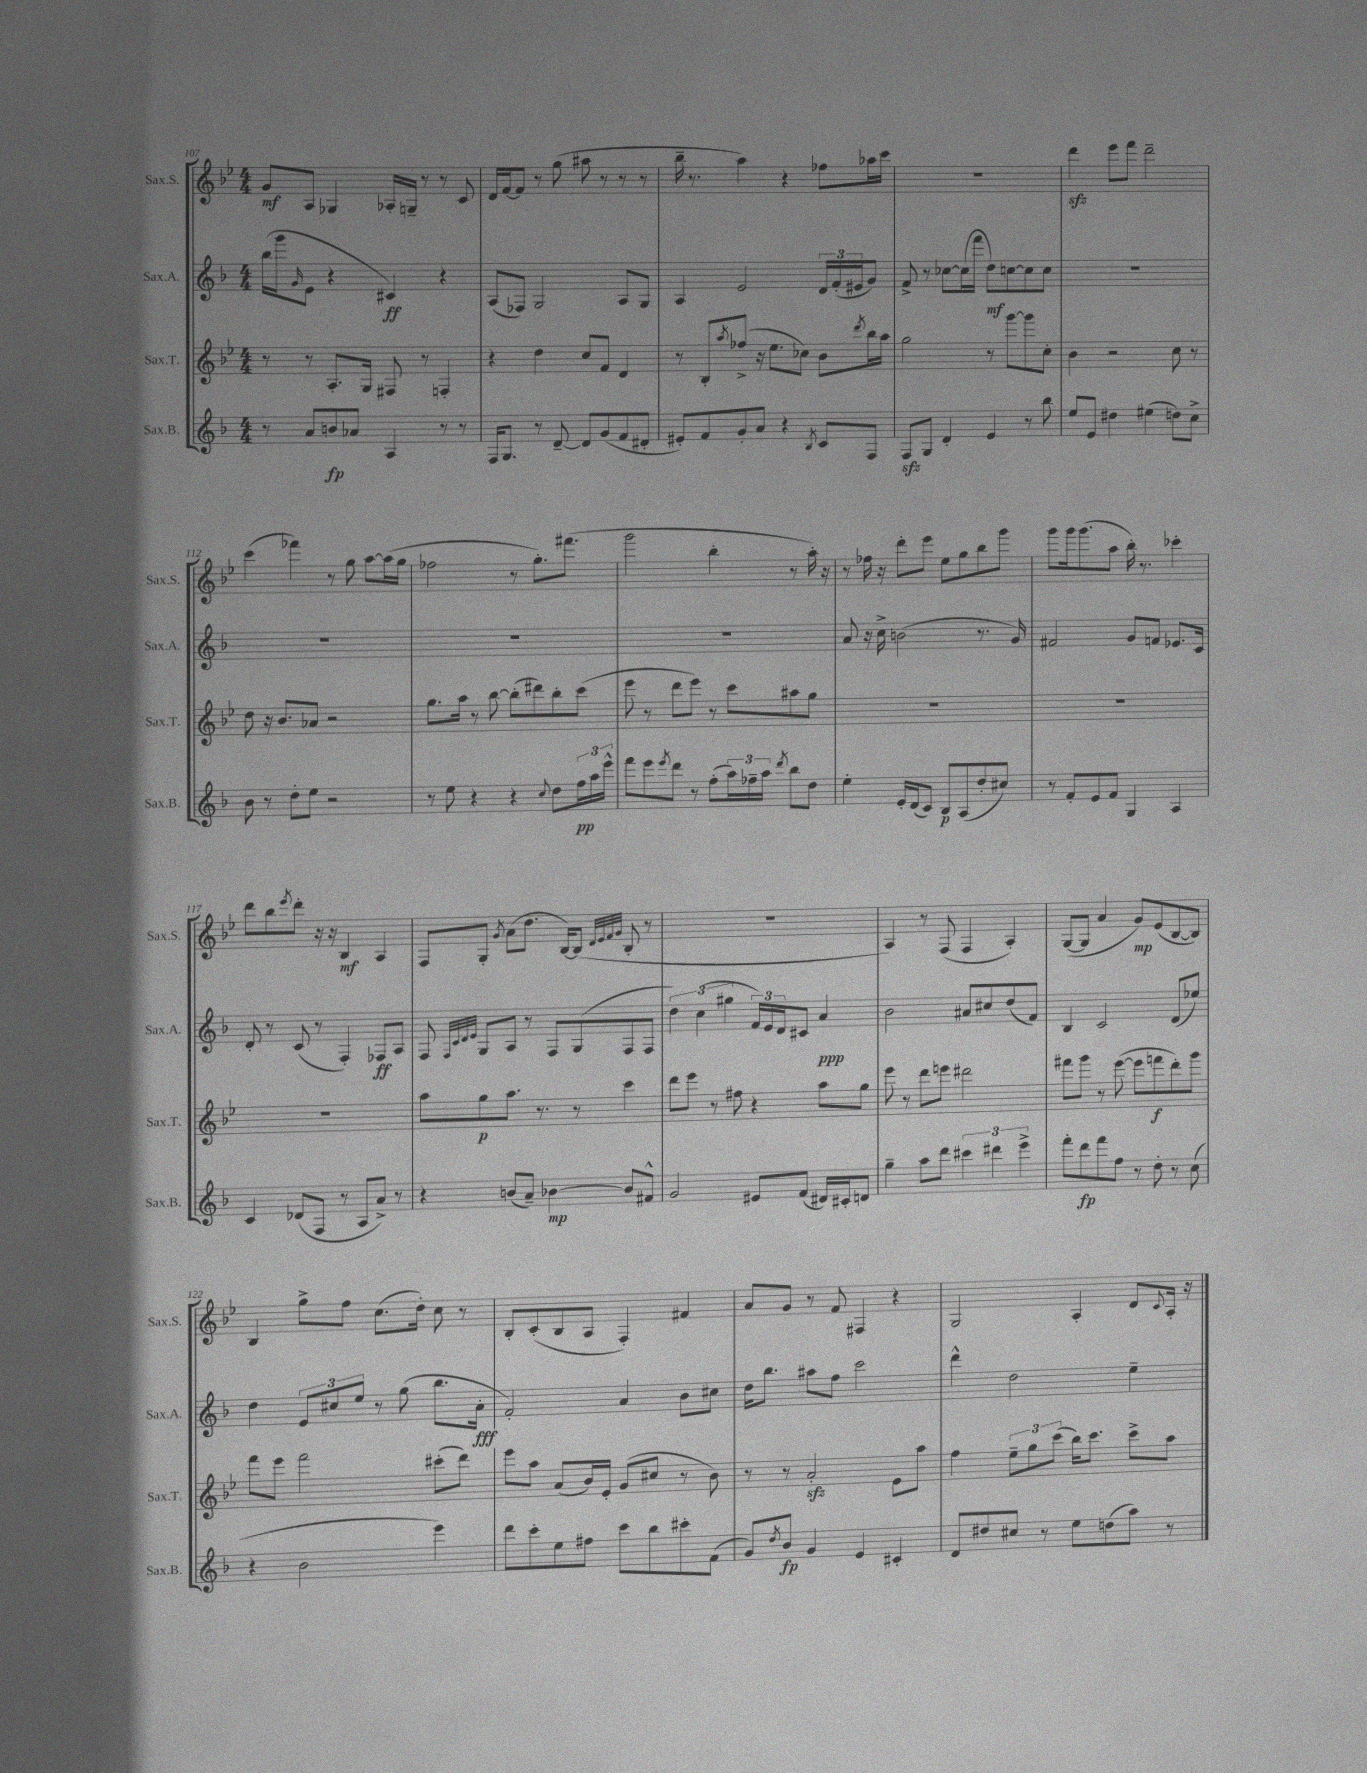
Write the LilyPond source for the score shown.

<<
\new StaffGroup <<
\new Staff = "s0" \with { instrumentName = "Sax.S." shortInstrumentName = "Sax.S." } {
    \clef treble \key bes \major \numericTimeSignature \time 4/4
    g'8\mf a8 ges4 aes16-. g16-- r8 r8 c'8 |
    d'16 f'16~ f'8 r8 g''8( ais''8 r8 r8 r8 |
    bes''16-- r8. a''4) r4 fes''8 aes''16 c'''16 |
    R1 |
    d'''4\sfz ees'''8 f'''8 d'''2-- |
    c'''4( fes'''4) r8 g''8 a''8~ a''16( g''16 |
    fes''2 r8 g''8.-.) fis'''8.( |
    g'''2 bes''4-. r8 a''16-.) r16 |
    r8 fes''16 r16 d'''8-. ees'''8 ees''8 g''8 bes''8 g'''8 |
    g'''8 g'''16 g'''8.( a''8 bes''16-.) r8. ces'''4-. |
    d'''8 bes''8 \acciaccatura { ees'''8 } d'''8-. r16 r16 bes4\mf a4 |
    f8 g8-. \acciaccatura { g'8 } a'8( d''8. bes16~) bes8( \grace { d'32 ees'32 f'32 g'32 } bes8-. r8 |
    R1 |
    a4) r8 f8( f4 a4-.) |
    g8~( g8 a'4 g'8\mp) ees'8( bes8~ bes8) |
    bes4 g''8-> f''8 c''8.( d''16-.) c''8 r8 |
    bes8-. c'8-.( bes8 a8 f4-.) fis'4 |
    a'8 g'8 r8 f'8 fis4 r4 |
    g2 a4-. d'8 \appoggiatura { c'8 } a16-. r16 \bar "|." |
}
\new Staff = "s1" \with { instrumentName = "Sax.A." shortInstrumentName = "Sax.A." } {
    \clef treble \key f \major \numericTimeSignature \time 4/4
    bes''16( g'''16 \grace { g'16 } e'8 r4 cis'4\ff) r4 |
    a8( fes8) g2 a8 g8 |
    a4 e'2 \tuplet 3/2 { d'16 f'16-.( eis'16 } g'8) |
    f'8-> r8 ces''8~ ces''16( f'''16 d''8\mf) c''8~ c''8 c''8 |
    R1 |
    R1 |
    R1 |
    R1 |
    a'8 r16 c''16-> b'2( r8. g'16) |
    fis'2 g'8 f'8 ees'8. c'16 |
    d'8-. r8 c'8( r8 f4-.) fes8\ff a8 |
    f8 \grace { f32 c'32 d'32 e'32 } g8 a8 r8 f8 g8( f8 f8 |
    \tuplet 3/2 { d''4) c''4( gis''4 } \tuplet 3/2 { f'16) e'16 d'16 } cis'8 a'4\ppp |
    bes'2 ais'8 cis''8 d''8( f'8) |
    bes4 c'2 d'8( ees''8) |
    d''4 \tuplet 3/2 { e'8 cis''8 e''8 } r8 g''8( bes''8. a'16-.\fff |
    f'2-.) a'4 bes'8 cis''8 |
    d''16 bes''8. ais''8 f''8 c'''2 |
    d'''4-^ d''2 e''4-- \bar "|." |
}
\new Staff = "s2" \with { instrumentName = "Sax.T." shortInstrumentName = "Sax.T." } {
    \clef treble \key bes \major \numericTimeSignature \time 4/4
    r8 r8 a8.-. g16 fis8 r8 f4-. |
    r4 d''4 c''8 f'8 d'4 |
    r8 bes8-. \acciaccatura { a''8 } fes''8->( r16 ees''8. ces''8) bes'8 \acciaccatura { d'''8 } bes''16 a''16 |
    g''2 r8 g'''8~ g'''8 c''8-. |
    bes'4 r2 c''8 r8 |
    d''8 r16 bes'8. aes'8 r2 |
    g''8. a''16 r8 bes''8~ bes''8-.( dis'''8) bes''8-. c'''8( |
    ees'''8 r8 d'''8 ees'''8) r8 c'''8 ais''8 g''8 |
    R1 |
    R1 |
    R1 |
    a''8 g''8\p a''8. r8. r8 c'''4 |
    d'''8 ees'''8 r8 fis''8 r4 a''8 g''8 |
    ees'''8 r8 d'''8 e'''8 dis'''2 |
    fis'''8 g'''8 r8 ees'''8~( ees'''8 f'''8\f d'''8-.) g'''8 |
    f'''8 ees'''8 f'''2 cis'''8-.( d'''8) |
    ees'''8 a''8 a'8( bes'16) ees'16-. g'8( cis''8 r8 bes'8) |
    r8 r8 a'2-.\sfz ees'8 a''8 |
    f''4 \tuplet 3/2 { ees''8-- g''8 c'''8( } bes''16) c'''8. c'''8-> a''8 \bar "|." |
}
\new Staff = "s3" \with { instrumentName = "Sax.B." shortInstrumentName = "Sax.B." } {
    \clef treble \key f \major \numericTimeSignature \time 4/4
    r8 a'8 b'8\fp aes'8 a4 r8 r8 |
    f16 g8. r8 d'8~-- d'8 g'8( f'8 dis'8-. |
    eis'8-.) f'8 g'8-. a'8 r4 \acciaccatura { bes8 } c'8 f8 |
    f8\sfz g8 d'4-. e'4 r8 bes''8 |
    e''8 e'8 dis''4 eis''4( d''8) c''8-> |
    bes'8 r8 d''8-. e''8 r2 |
    r8 e''8 r4 r4 \appoggiatura { c''8 } d''8 \tuplet 3/2 { f''16\pp a''16 e'''16-^ } |
    f'''8 e'''8 \acciaccatura { e'''8 } d'''8 r8 f''8-.( \tuplet 3/2 { a''16) fes''16-- a''16 } \acciaccatura { d'''8 } bes''8 d''8 |
    e''4-. e'16-. d'16( c'8) bes8\p a8( d''8-. cis''8) |
    r8 f'8-. e'8 f'8 g4 a4 |
    c'4 des'8( f8 r8 a8 a'8->) r8 |
    r4 b'8( a'8--) bes'4~\mp bes'8 fis'8-^ |
    g'2 eis'8 f'8( dis'16) cis'16-. d'8 |
    g''4-- a''8 d'''8 \tuplet 3/2 { cis'''4 dis'''4 e'''4-> } |
    f'''8-. d'''8\fp f'''8 f''8 r8 d''8-. r8 c''8( |
    r4 bes'2 e'''4) |
    d'''8 c'''8-. e''8 fis''8 c'''8 bes''8 cis'''8-. f'8( |
    g'8) \acciaccatura { d''8 } bes'8\fp g'4 e'4 cis'4-. |
    d'8 dis''8 cis''8 r8 e''8 d''8( a''8) r8 \bar "|." |
}
>>
>>
\layout { \context { \Score currentBarNumber = #107 } }
